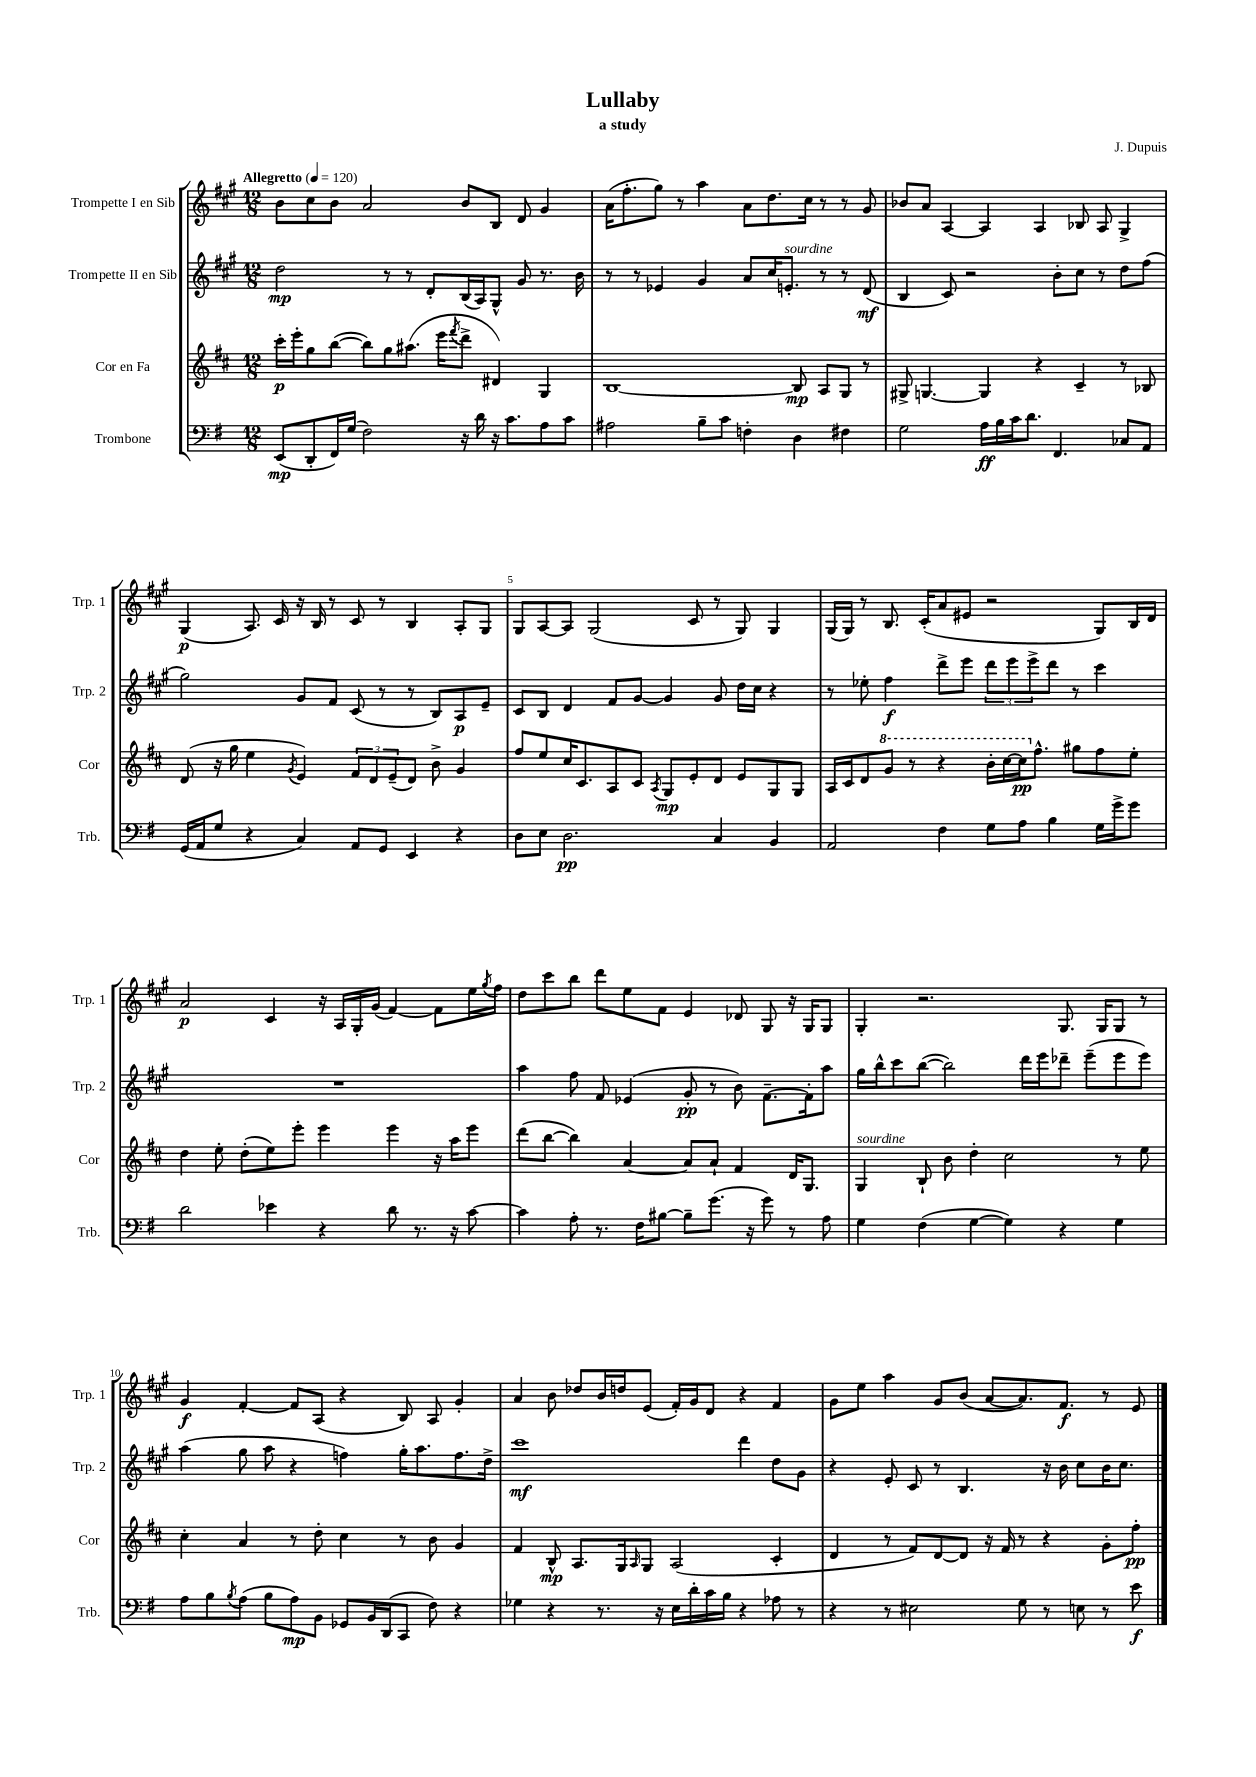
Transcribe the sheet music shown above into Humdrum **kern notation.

**kern	**dynam	**kern	**dynam	**kern	**dynam	**kern	**dynam
*part4	*part4	*part3	*part3	*part2	*part2	*part1	*part1
*staff4	*staff4	*staff3	*staff3	*staff2	*staff2	*staff1	*staff1
*I"Trombone	*	*I"Cor en Fa	*	*I"Trompette II en Sib	*	*I"Trompette I en Sib	*
*I'Trb.	*	*I'Cor	*	*I'Trp. 2	*	*I'Trp. 1	*
*clefF4	*	*clefG2	*	*clefG2	*	*clefG2	*
*k[f#]	*	*k[f#c#]	*	*k[f#c#g#]	*	*k[f#c#g#]	*
*M12/8	*	*M12/8	*	*M12/8	*	*M12/8	*
*MM120	*	*MM120	*	*MM120	*	*MM120	*
=1	=1	=1	=1	=1	=1	=1	=1
!	!	!	!	!	!	!LO:TX:a:B:t=Allegretto	!
(8EE/L	mp	16ccc#'\LL	p	2dd\	mp	8b\L	.
.	.	16eee'\J	.	.	.	.	.
8DD'/	.	8gg\	.	.	.	8cc#\	.
16FF#/L)	.	([8bb\J	.	.	.	8b\J	.
(16G/JJ	.	.	.	.	.	.	.
2F#\)	.	8bb\L])	.	.	.	2a/	.
.	.	8gg\	.	8r	.	.	.
.	.	(8.aa#X\J	.	8r	.	.	.
.	.	.	.	8d'/L	.	.	.
.	.	16eee\KL	.	.	.	.	.
.	.	8qfff#/	.	.	.	.	.
16r	.	8ddd^\J	.	(16B/L	.	8b/L	.
16d\	.	.	.	16A/J)	.	.	.
16r	.	4d#X/)	.	8G#^^/J	.	8B/J	.
8.c\L	.	.	.	.	.	.	.
.	.	.	.	8g#/	.	8d/	.
8A\	.	4G/	.	8.r	.	4g#/	.
8c\J	.	.	.	.	.	.	.
.	.	.	.	16b\	.	.	.
=2	=2	=2	=2	=2	=2	=2	=2
2A#X\	.	[1B	.	8r	.	(16a\KL	.
.	.	.	.	.	.	8.ff#'\	.
.	.	.	.	8r	.	.	.
.	.	.	.	4e-X/	.	8gg#\J)	.
.	.	.	.	.	.	8r	.
8B~\L	.	.	.	4g#/	.	4aa\	.
8c\J	.	.	.	.	.	.	.
4Fn'\	.	.	.	8a/L	.	8a\L	.
.	.	.	.	16cc#/K	.	8.dd\	.
!	!	!	!	!LO:TX:a:i:t=sourdine	!	!	!
.	.	.	.	8.en'/J	.	.	.
4D\	.	8B/]	mp	.	.	.	.
.	.	.	.	.	.	16cc#\Jk	.
.	.	8A/L	.	8r	.	8r	.
4F#X\	.	8G/J	.	8r	.	8r	.
.	.	8r	.	(8d/	mf	8g#/	.
=3	=3	=3	=3	=3	=3	=3	=3
2G\	.	8G#X^/	.	4B/	.	8b-X/L	.
.	.	[4.Gn/	.	.	.	8a/J	.
.	.	.	.	8c#/)	.	[4A/	.
.	.	.	.	2r	.	.	.
16A\LL	ff	4G/]	.	.	.	4A/]	.
16B\	.	.	.	.	.	.	.
16c\J	.	.	.	.	.	.	.
8.d\J	.	.	.	.	.	.	.
.	.	4r	.	.	.	4A/	.
4.FF#/	.	.	.	8b'\L	.	.	.
.	.	4c#~/	.	8cc#\J	.	8B-X/	.
.	.	.	.	8r	.	8A/	.
8C-X/L	.	8r	.	8dd\L	.	4G#^/	.
8AA/J	.	8B-X/	.	(8ff#\J	.	.	.
!!LO:LB:g=z
=4	=4	=4	=4	=4	=4	=4	=4
(16GG/LL	.	(8d/	.	2gg#\)	.	(4G#/	p
16AA/J	.	.	.	.	.	.	.
8G/J	.	16r	.	.	.	.	.
.	.	16gg\	.	.	.	.	.
4r	.	4ee\	.	.	.	8.A/)	.
.	.	.	.	.	.	16c#/	.
.	.	8qg/	.	.	.	.	.
4C/)	.	4e/)	.	8g#/L	.	16r	.
.	.	.	.	.	.	16B/	.
.	.	.	.	8f#/J	.	8r	.
8AA/L	.	12f#/L	.	(8c#/	.	8c#/	.
.	.	12d/	.	.	.	.	.
8GG/J	.	.	.	8r	.	8r	.
.	.	(12e~/	.	.	.	.	.
4EE/	.	8d/J)	.	8r	.	4B/	.
.	.	8b^\	.	8B/L)	.	.	.
4r	.	4g/	.	8A/	p	8A'/L	.
.	.	.	.	8e~/J	.	8G#/J	.
=5	=5	=5	=5	=5	=5	=5	=5
8D\L	.	8ff#/L	.	8c#/L	.	8G#/L	.
8E\J	.	8ee/	.	8B/J	.	[8A/	.
2.D\	pp	16cc#/K	.	4d/	.	8A/J]	.
.	.	8.c#/	.	.	.	.	.
.	.	.	.	.	.	(2G#/	.
.	.	8A/	.	8f#/L	.	.	.
.	.	8c#/J	.	[8g#/J	.	.	.
.	.	8qA/	.	.	.	.	.
.	.	8G/L	mp	4g#/]	.	.	.
.	.	8e'/	.	.	.	8c#/	.
4C/	.	8d/J	.	8g#/	.	8r	.
.	.	8e/L	.	16dd\LL	.	8G#/)	.
.	.	.	.	16cc#\JJ	.	.	.
4BB/	.	8G/	.	4r	.	4G#/	.
.	.	8G/J	.	.	.	.	.
=6	=6	=6	=6	=6	=6	=6	=6
2AA/	.	16A/LL	.	8r	.	(16G#/LL	.
.	.	16c#/J	.	.	.	16G#/JJ)	.
.	.	8d/	.	8ee-X'\	.	8r	.
*	*	*8va	*	*	*	*	*
.	.	8gg/J	.	4ff#\	f	8.B/	.
.	.	8r	.	.	.	.	.
.	.	.	.	.	.	(16c#'/KL	.
4F#\	.	4r	.	8ddd^\L	.	8a/	.
.	.	.	.	8eee\J	.	8e#X/J	.
8G\L	.	16bb'\LL	.	12ddd\L	.	2r	.
.	.	[16ccc#\	.	.	.	.	.
.	.	.	.	12eee\	.	.	.
8A\J	.	16ccc#\J]	pp	.	.	.	.
.	.	.	.	12eee^\	.	.	.
*	*	*X8va	*	*	*	*	*
.	.	8.ff#^^\J	.	.	.	.	.
4B\	.	.	.	8ddd\J	.	.	.
.	.	8gg#X\L	.	8r	.	.	.
16G\LL	.	8ff#\	.	4ccc#\	.	8G#/L)	.
16g^\J	.	.	.	.	.	.	.
8g\J	.	8ee'\J	.	.	.	16B/L	.
.	.	.	.	.	.	16d/JJ	.
!!LO:LB:g=z
=7	=7	=7	=7	=7	=7	=7	=7
2d\	.	4dd\	.	1.r	.	2a/	p
.	.	8ee'\	.	.	.	.	.
.	.	(8dd'\L	.	.	.	.	.
4e-X\	.	8ee\)	.	.	.	4c#/	.
.	.	8eee'\J	.	.	.	.	.
4r	.	4eee\	.	.	.	16r	.
.	.	.	.	.	.	16A/LL	.
.	.	.	.	.	.	16G#'/	.
.	.	.	.	.	.	(16g#/JJ	.
8d\	.	4eee\	.	.	.	[4f#/)	.
8.r	.	.	.	.	.	.	.
.	.	16r	.	.	.	8f#\L]	.
16r	.	16aa\KL	.	.	.	.	.
[8c\	.	8eee\J	.	.	.	16ee\L	.
.	.	.	.	.	.	8qgg#/	.
.	.	.	.	.	.	16ff#\JJ	.
=8	=8	=8	=8	=8	=8	=8	=8
4c\]	.	(8ddd\L	.	4aa\	.	8dd\L	.
.	.	[8bb\J	.	.	.	8ccc#\	.
8A'\	.	4bb\])	.	8ff#\	.	8bb\J	.
8.r	.	.	.	8f#/	.	8ddd\L	.
.	.	[4a/	.	(4e-X/	.	8ee\	.
16F#\KL	.	.	.	.	.	.	.
[8B#X\J	.	.	.	.	.	8f#\J	.
8B#~\L]	.	8a/L]	.	8g#'/	pp	4e/	.
(8.g\J	.	8a`/J	.	8r	.	.	.
.	.	4f#/	.	8b\)	.	8d-X/	.
16r	.	.	.	.	.	.	.
8g\)	.	.	.	[8.f#~\L	.	8G#/	.
8r	.	16d/KL	.	.	.	16r	.
.	.	8.G/J	.	16f#'\k]	.	16G#/KL	.
8A\	.	.	.	8aa\J	.	8G#/J	.
=9	=9	=9	=9	=9	=9	=9	=9
!	!	!LO:TX:a:i:t=sourdine	!	!	!	!	!
4G\	.	4G/	.	16gg#\LL	.	4G#'/	.
.	.	.	.	16bb^^\J	.	.	.
.	.	.	.	8ccc#\	.	.	.
(4F#\	.	8B`/	.	([8bb\J	.	2.r	.
.	.	8b\	.	2bb\])	.	.	.
[4G\	.	4dd'\	.	.	.	.	.
4G\])	.	2cc#\	.	.	.	.	.
.	.	.	.	16ddd\LL	.	.	.
.	.	.	.	16eee\J	.	.	.
4r	.	.	.	8ddd-X~\J	.	8.G#/	.
.	.	.	.	(8eee~\L	.	.	.
.	.	.	.	.	.	16G#/KL	.
4G\	.	8r	.	8eee\	.	8G#/J	.
.	.	8ee\	.	8eee\J)	.	8r	.
!!LO:LB:g=z
=10	=10	=10	=10	=10	=10	=10	=10
8A\L	.	4cc#'\	.	(4aa\	.	4g#/	f
8B\	.	.	.	.	.	.	.
8qB/	.	.	.	.	.	.	.
(8A\J	.	4a/	.	8gg#\	.	[4f#'/	.
8B\L	.	.	.	8aa\	.	.	.
8A\)	mp	8r	.	4r	.	8f#/L]	.
8BB\J	.	8dd'\	.	.	.	(8A/J	.
8GG-X/L	.	4cc#\	.	4ffn\)	.	4r	.
16BB/L	.	.	.	.	.	.	.
(16DD/J	.	.	.	.	.	.	.
8CC/J	.	8r	.	16gg#'\KL	.	8B/)	.
.	.	.	.	8.aa\	.	.	.
8F#\)	.	8b\	.	.	.	8A/	.
4r	.	4g/	.	8.ff\	.	4g#'/	.
.	.	.	.	16dd^\Jk	.	.	.
=11	=11	=11	=11	=11	=11	=11	=11
4G-X\	.	4f#/	.	1ccc#	mf	4a/	.
4r	.	8B^^/	mp	.	.	8b\	.
.	.	8.A/L	.	.	.	8dd-X/L	.
8.r	.	.	.	.	.	16b/L	.
.	.	16G/k	.	.	.	16ddn/J	.
.	.	16qqA/	.	.	.	.	.
.	.	8G/J	.	.	.	(8e/J	.
16r	.	.	.	.	.	.	.
16E\LL	.	(2A/	.	.	.	16f#'/LL)	.
16d'\	.	.	.	.	.	16g#/J	.
16c\	.	.	.	.	.	8d/J	.
16B\JJ	.	.	.	.	.	.	.
4r	.	.	.	4ddd\	.	4r	.
8A-X\	.	4c#'/	.	8dd\L	.	4f#/	.
8r	.	.	.	8g#\J	.	.	.
=12	=12	=12	=12	=12	=12	=12	=12
4r	.	4d/	.	4r	.	8g#\L	.
.	.	.	.	.	.	8ee\J	.
8r	.	8r	.	8e'/	.	4aa\	.
2E#X\	.	8f#/L)	.	8c#/	.	.	.
.	.	[8d/	.	8r	.	8g#/L	.
.	.	8d/J]	.	4.B/	.	(8b/J	.
.	.	16r	.	.	.	[8a/L	.
.	.	16f#/	.	.	.	.	.
8G\	.	8r	.	.	.	8.a/])	.
8r	.	4r	.	16r	.	.	.
.	.	.	.	16b\	.	8.f#/J	f
8En\	.	.	.	8cc#\L	.	.	.
8r	.	8g'\L	.	16b\K	.	8r	.
.	.	.	.	8.cc#\J	.	.	.
8e\	f	8ff#'\J	pp	.	.	8e/	.
==	==	==	==	==	==	==	==
*-	*-	*-	*-	*-	*-	*-	*-
